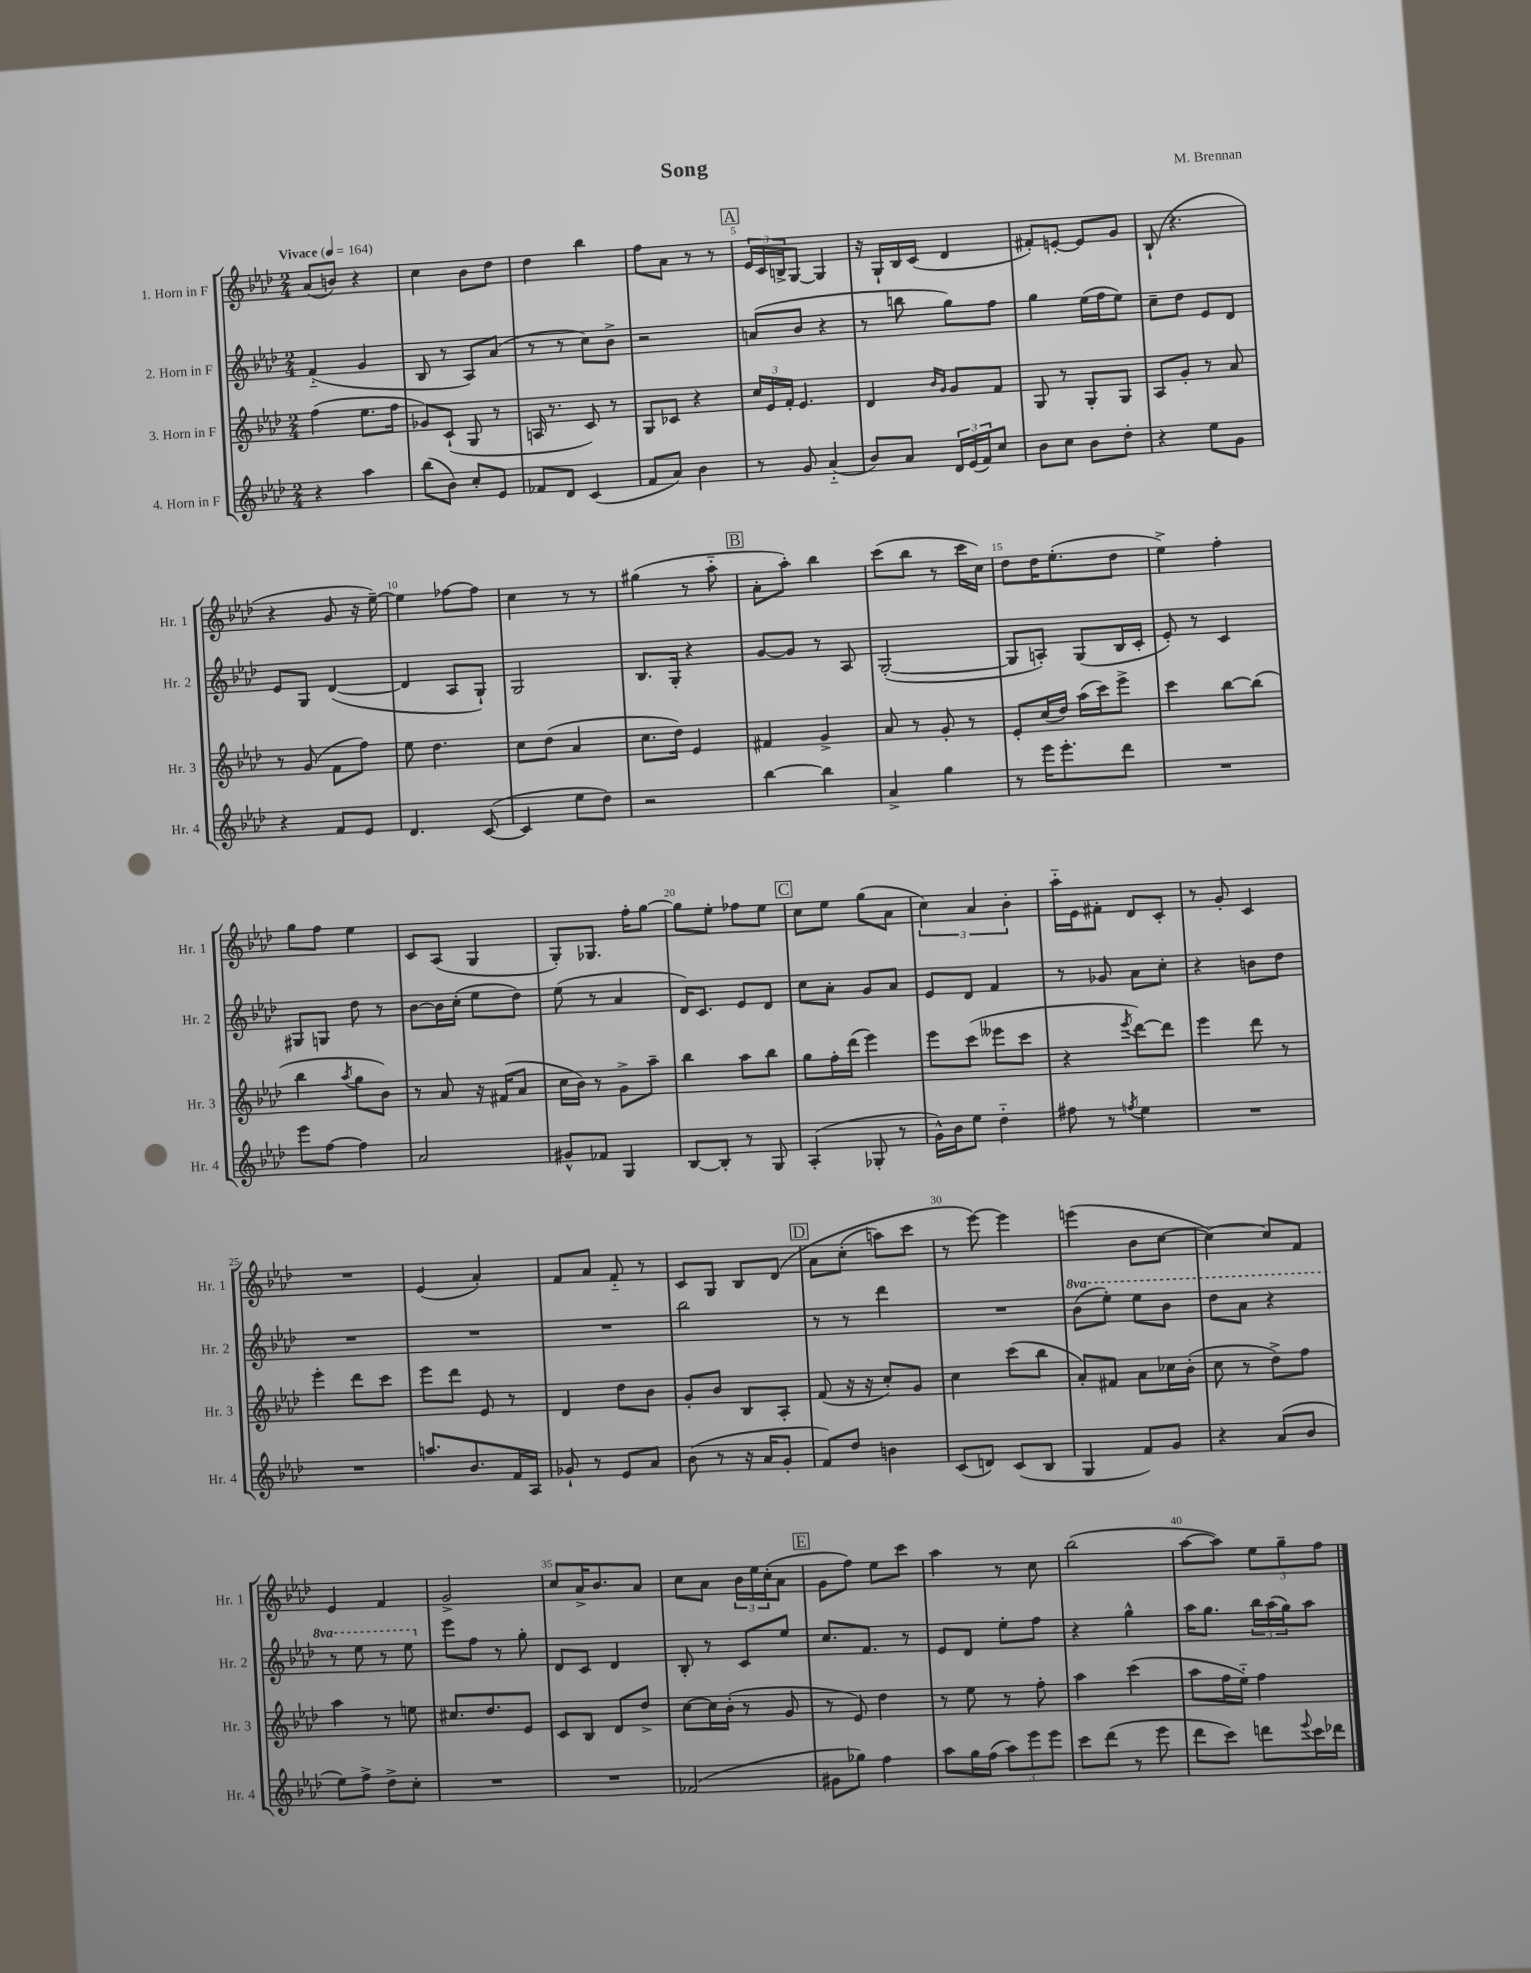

**kern	**kern	**kern	**kern
*part4	*part3	*part2	*part1
*staff4	*staff3	*staff2	*staff1
*I"4. Horn in F	*I"3. Horn in F	*I"2. Horn in F	*I"1. Horn in F
*I'Hr. 4	*I'Hr. 3	*I'Hr. 2	*I'Hr. 1
*clefG2	*clefG2	*clefG2	*clefG2
*k[b-e-a-d-]	*k[b-e-a-d-]	*k[b-e-a-d-]	*k[b-e-a-d-]
*M2/4	*M2/4	*M2/4	*M2/4
*MM164	*MM164	*MM164	*MM164
=1	=1	=1	=1
!	!	!	!LO:TX:a:B:t=Vivace
4r	(4ff\	(4f/	(8a-/L
.	.	.	8bn/J)
4aa-\	8.ee-\L	4g/	4r
.	16ff\Jk	.	.
=2	=2	=2	=2
(8bb-\L	8g-X/L)	8B-/	4cc\
8b-\J)	(8c`/J	8r	.
8cc'/L	8G/	8A-/L)	8b-\L
8e-/J	8r	(8a-/J	8dd-\J
=3	=3	=3	=3
8f-X/L	16An/	8r	4dd-\
.	8.r	.	.
8d-/J	.	8r	.
(4c/	8c/)	8cc\L)	4bb-\
.	8r	8b-^\J	.
=4	=4	=4	=4
8f/L	8G/L	2r	8ff\L
8a-/J)	8c-X/J	.	8a-\J
4b-\	4r	.	8r
.	.	.	8r
!!LO:REH:place=s1:t=A
=5	=5	=5	=5
8r	24cc/LL	(8an/L	24e-/LL
.	24e-/	.	24c/
.	24f'/JJ	.	24Bn^/J
8g/	4.e-/	8b-/J	[8G/J
(4a-/	.	4r	4G/]
=6	=6	=6	=6
8b-/L)	4d-/	8r	16r
.	.	.	16G`/LL
8a-/J	.	8bbn\	16B-/
.	.	.	(16c/JJ
.	16qqb-/LL	.	.
.	16qqg/JJ	.	.
24d-/LL	8g/L	8gg\L)	4d-/
(24e-/	.	.	.
24f/J)	.	.	.
8cc/J	8f/J	8ff\J	.
=7	=7	=7	=7
8b-\L	8G/	4gg\	8f#X'/L)
8cc\J	8r	.	[8en'/J
8b-\L	8G'/L	(16ee-\LL	8e/L]
.	.	16ff\J	.
8dd-'\J	8G/J	8ee-\J)	8g/J
=8	=8	=8	=8
4r	8A-/L	8cc~\L	(8B-`/
.	8g'/J	8dd-\J	4.r
8ee-\L	8r	8e-/L	.
8g\J	8a-/	8d-/J	.
!!LO:LB:g=z
=9	=9	=9	=9
4r	8r	8e-/L	4r
.	(8g/	8G/J	.
8f/L	8f\L	([4d-/	8g/
8e-/J	8ff\J)	.	16r
.	.	.	[16ee-~\)
=10	=10	=10	=10
4.d-/	8ee-\	4d-/]	4ee-\]
.	4.dd-\	.	.
.	.	8A-/L	[8ff-X\L
([8c/	.	8G`/J)	8ff-\J]
=11	=11	=11	=11
4c/]	8cc\L	2G/	4cc\
.	(8dd-\J	.	.
8ee-\L	4a-/	.	8r
8dd-\J)	.	.	8r
=12	=12	=12	=12
2r	8.cc\L	8.B-/L	(4gg#X\
.	16dd-\Jk)	16G'/Jk	.
.	4e-/	4r	8r
.	.	.	8aa-\
!!LO:REH:place=s1:t=B
=13	=13	=13	=13
[4bb-\	4f#X/	[8g/L	8a-'\L
.	.	8g/J]	8aa-'\J)
4bb-\]	4g^/	8r	4bb-\
.	.	8A-/	.
=14	=14	=14	=14
4a-^/	8a-/	([2G'/	(8ccc\L
.	8r	.	8bb-\J
4gg\	8g'/	.	8r
.	8r	.	16ccc\LL
.	.	.	16cc\JJ)
=15	=15	=15	=15
8r	8e-'/L	8G/L]	8dd-\L
16eee-\KL	(16cc/L	8An'/J)	16dd-\K
8.eee-'\	16dd-/JJ)	.	(8.ee-'\
.	(16aa-\LL	(8G/L	.
.	16ccc\J)	.	.
8ddd-\J	8eee-^\J	16B-/L	8dd-\J
.	.	16c'/JJ	.
=16	=16	=16	=16
2r	4ccc\	8e-'/)	4ee-^\)
.	.	8r	.
.	[8bb-\L	4c/	4ff'\
.	(8bb-\J]	.	.
!!LO:LB:g=z
=17	=17	=17	=17
8eee-\L	4bb-\	8G#X/L	8gg\L
[8ff\J	.	8Gn/J	8ff\J
.	8qaa-/	.	.
4ff\]	8gg\L	8dd-\	4ee-\
.	8b-\J)	8r	.
=18	=18	=18	=18
2a-/	8r	[8b-\L	8c/L
.	8a-/	16b-\L]	(8A-/J
.	.	(16cc'\JJ	.
.	16r	8ee-\L	4G/
.	(16f#X/KL	.	.
.	8a-/J	8dd-\J)	.
=19	=19	=19	=19
8g#X^^/L	16cc\LL	(8ee-\	8G'/L)
.	16b-\JJ)	.	.
8f-X/J	8r	8r	8.G-X/J
4G/	8g^\L	4a-/	.
.	.	.	16ff'\KL
.	8aa-~\J	.	[8gg\J
=20	=20	=20	=20
[8B-/L	4bb-\	16d-/KL)	8gg\L]
.	.	8.c/J	.
8B-'/J]	.	.	8ee-'\J
8r	8aa-\L	8e-/L	8ff-X\L
8G/	8bb-\J	8d-/J	8ee-\J
!!LO:REH:place=s1:t=C
=21	=21	=21	=21
(4A-'/	8gg\L	8cc\L	8cc\L
.	16ff'\L	8a-'\J	8ee-\J
.	(16ddd-\JJ	.	.
8G-X'/	4eee-\)	8g/L	(8gg\L
8r	.	8a-/J	8a-\J
=22	=22	=22	=22
16g^^\LL)	8eee-\L	8e-/L	6cc\)
16b-\J	.	.	.
8ee-\J	(8ccc\J	8d-/J	.
.	.	.	6a-/
4dd-\	8eee--X\L	4f/	.
.	.	.	6b-'\
.	8ccc\J	.	.
=23	=23	=23	=23
8ff#X\	4r	8r	16aa-\LL
.	.	.	16e-\J
8r	.	8g-X/	8f#X'\J
8qffn/	8qeee-/	.	.
4ee-\	[8ddd-\L)	8a-\L	8d-/L
.	8ddd-\J]	8cc'\J	8c'/J
=24	=24	=24	=24
2r	4eee-\	4r	8r
.	.	.	8g'/
.	8ddd-\	8bn\L	4c/
.	8r	8dd-\J	.
!!LO:LB:g=z
=25	=25	=25	=25
2r	4eee-'\	2r	2r
.	8ddd-\L	.	.
.	8ccc\J	.	.
=26	=26	=26	=26
8.aan/L	8eee-\L	2r	(4e-/
.	8ddd-\J	.	.
8.b-/	.	.	.
.	8e-/	.	4a-'/)
16f/L	8r	.	.
16A-/JJ	.	.	.
=27	=27	=27	=27
8g-X`/	4d-/	2r	8f/L
8r	.	.	8a-/J
8e-/L	8dd-\L	.	8f/
8a-/J	8b-\J	.	8r
=28	=28	=28	=28
(8b-\	8g'/L	2bb-\	8c/L
8r	8b-/J	.	8G/J
16r	8B-/L	.	8B-/L
16a-/KL	.	.	.
8g'/J	8A-'/J	.	(8d-/J
!!LO:REH:place=s1:t=D
=29	=29	=29	=29
8f/L)	(8f/	8r	8a-\L
8dd-/J	16r	8r	(8cc'\J
.	16r	.	.
4bn\	8cc'/L)	4ddd-\	8aan\L)
.	8g/J	.	8ccc\J
=30	=30	=30	=30
(8c/L	4cc\	2r	8r
8dn/J)	.	.	[8eee-\)
(8c/L	(8ccc\L	.	4eee-\]
8B-/J	8bb-\J	.	.
=31	=31	=31	=31
*	*	*8va	*
4G/	8a-'/L)	(8bb-\L	(4eeen\
.	8f#X/J	8eee-'\J)	.
8f/L)	8a-\L	8eee-\L	8b-\L
8g/J	16cc-X\L	8bb-\J	[8cc\J
.	(16b-'\JJ	.	.
=32	=32	=32	=32
4r	8cc\	8ddd-\L	4cc\_)
.	8r	8aa-\J	.
(8a-/L	8dd-^\L)	4r	8cc/L]
8b-/J	8ff\J	.	8f/J
!!LO:LB:g=z
=33	=33	=33	=33
8ee-\L)	4aa-\	8r	4e-/
8ff^\J	.	8eee-\	.
8dd-^\L	8r	8r	4f/
8cc'\J	8een\	8eee-\	.
=34	=34	=34	=34
*	*	*X8va	*
2r	8.cc#X/L	8eee-\L	2g^/
.	.	8ff\J	.
.	8.dd-/	.	.
.	.	8r	.
.	8e-/J	8gg'\	.
=35	=35	=35	=35
2r	8c/L	8d-/L	8cc/L
.	8B-/J	8c/J	16a-^/K
.	.	.	8.b-/
.	8d-/L	4d-/	.
.	8dd-^/J	.	8a-/J
=36	=36	=36	=36
(2f-X/	[8cc\L	8B-'/	8cc\L
.	16cc\L]	8r	8a-\J
.	(16b-'\JJ	.	.
.	8r	8c/L	24b-\LL
.	.	.	24ee-\
.	.	.	(24cc'\J
.	8g/	8ee-/J	8a-\J
!!LO:REH:place=s1:t=E
=37	=37	=37	=37
8g#X\L	8r	8.cc/L	8g\L
8gg-X\J)	8e-/)	.	8ff\J)
.	.	8.f/J	.
4ff\	4dd-\	.	8ee-\L
.	.	8r	8ccc\J
=38	=38	=38	=38
8aa-\L	8r	8e-/L	4aa-\
16gg\L	8ee-\	8d-/J	.
(16ff\JJ	.	.	.
12aa-\L)	8r	8ee-'\L	8r
12eee-\	.	.	.
.	8ff'\	8ff\J	8cc\
12eee-\J	.	.	.
=39	=39	=39	=39
8ccc\L	4aa-\	4r	(2bb-\
(8ddd-\J	.	.	.
8r	(4ccc\	4gg^^\	.
8eee-\	.	.	.
=40	=40	=40	=40
8ddd-\L	8aa-\L	16aa-\KL	[8aa-\L
.	.	8.gg\J	.
8ccc\J)	16ff\L	.	8aa-\J])
.	16ee-\JJ)	.	.
8dddn\L	4ff\	24bb-\LL	12ee-\L
.	.	(24aa-\	.
.	.	24gg\J)	12gg~\
8qqeee-/	.	.	.
16ccc\L	.	8aa-\J	.
.	.	.	12ff\J
16ddd-X\JJ	.	.	.
==	==	==	==
*-	*-	*-	*-
